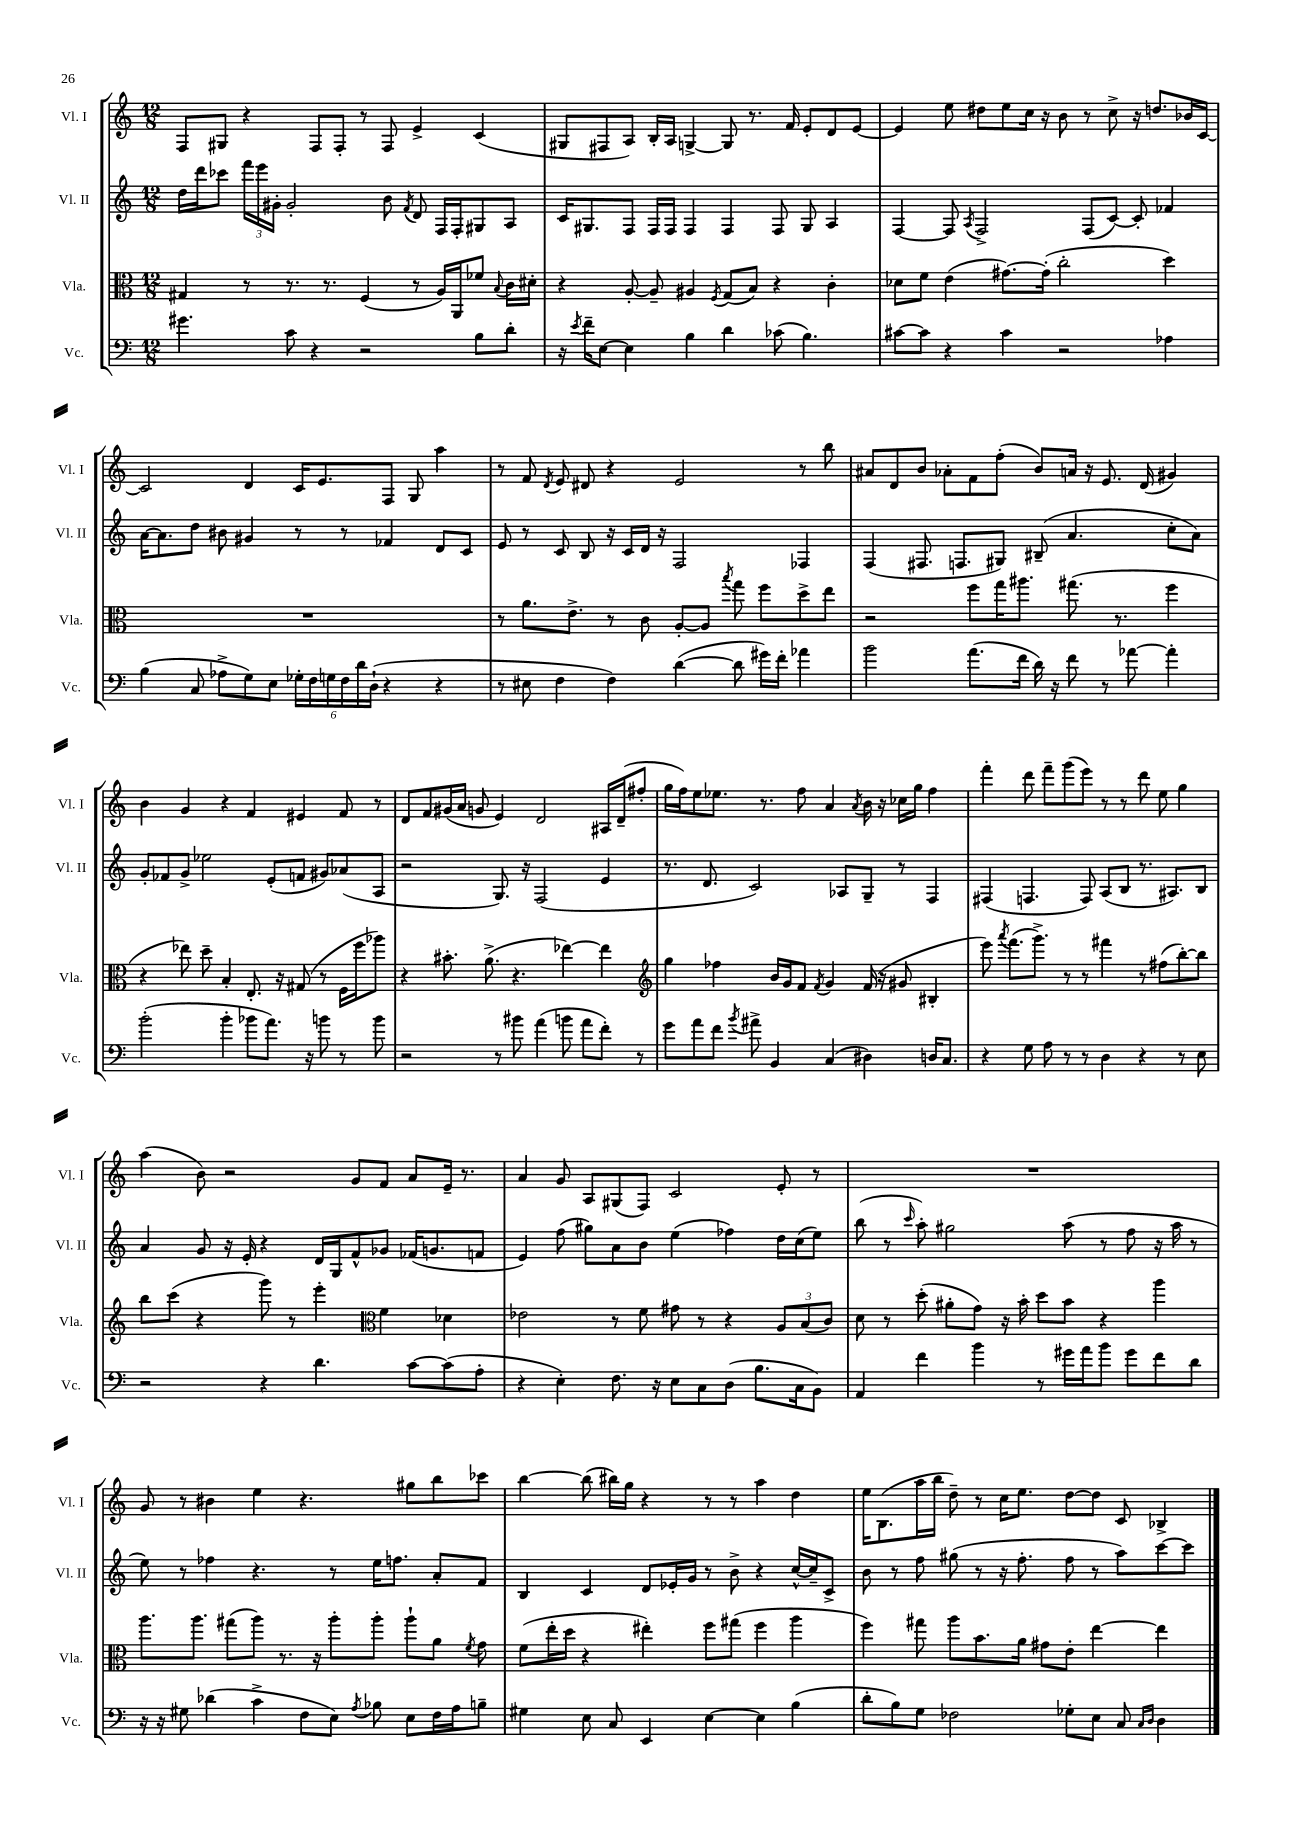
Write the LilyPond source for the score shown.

<<
\new StaffGroup <<
\new Staff = "s0" \with { instrumentName = "Vl. I" shortInstrumentName = "Vl. I" } {
    \clef treble \key c \major \numericTimeSignature \time 12/8
    \autoBeamOff f8[ gis8] r4 f8[ f8]-. r8 f8 e'4-> c'4( |
    gis8[ fis8 a8]) b16[-. a16] g4~-> g8 r8. f'16 e'8[-. d'8 e'8]~ |
    e'4 e''8 dis''8[ e''8 c''16] r16 b'8 r8 c''8-> r16 d''8.[ bes'16 c'16]~ |
    c'2 d'4 c'16[ e'8. f8] g8 a''4 |
    r8 f'8 \acciaccatura { d'8 } e'8 dis'8 r4 e'2 r8 b''8 |
    ais'8[ d'8 b'8] aes'8[-. f'8 f''8]-.( b'8[) a'16] r16 e'8. d'16( gis'4) |
    b'4 g'4 r4 f'4 eis'4 f'8 r8 |
    d'8[ f'8 gis'16( a'16] g'8 e'4) d'2 ais16[ d'16--( fis''8]-. |
    g''16[ f''16) e''8 ees''8.] r8. f''8 a'4 \acciaccatura { a'8 } b'16 r16 ces''16[ g''16] f''4 |
    f'''4-. d'''8 f'''8[-- g'''8( e'''8]) r8 r8 d'''8 e''8 g''4 |
    a''4( b'8) r2 g'8[ f'8] a'8[ e'16]-- r8. |
    a'4 g'8 a8[ gis8( f8]) c'2 e'8-. r8 |
    R1. |
    g'8 r8 bis'4 e''4 r4. gis''8[ b''8 ces'''8] |
    b''4~ b''8( bis''16[) g''16] r4 r8 r8 a''4 d''4 |
    e''16[ b8.( a''16 b''16] d''8--) r8 c''16[ e''8.] d''8[~ d''8] c'8 bes4-> \bar "|." |
}
\new Staff = "s1" \with { instrumentName = "Vl. II" shortInstrumentName = "Vl. II" } {
    \clef treble \key c \major \numericTimeSignature \time 12/8
    \autoBeamOff d''16[ d'''16 ces'''8] \tuplet 3/2 { f'''16[ e'''16 gis'16]-. } gis'2-. b'8 \acciaccatura { f'8 } d'8 f16[ f16-. gis8 a8] |
    c'16[ gis8. f8] f16[ f16] f4 f4 f8 gis8 a4 |
    f4~ f8 \acciaccatura { a8 } f2-> f8[( c'8]~) c'8-. fes'4 |
    a'16[~ a'8. d''8] bis'8 gis'4 r8 r8 fes'4 d'8[ c'8] |
    e'8 r8 c'8 b8 r16 c'16[ d'16] r16 f2 fes4 |
    f4( fis8. f8.[ gis8]) bis8--( a'4. c''8[-. a'8]) |
    g'8[-. fes'8 g'8]-> ees''2 e'8[-.( f'8] gis'8[) aes'8( a8] |
    r2 g8.) r16 f2( e'4 |
    r8. d'8. c'2) aes8[ g8]-- r8 f4 |
    fis4( f4. f8) a8[( b8] r8. ais8.[) b8] |
    a'4 g'8 r16 e'16-. r4 d'16[ g16 f'8-^ ges'8] fes'16[( g'8. f'8] |
    e'4) f''8( gis''8[) a'8 b'8] e''4( fes''4) d''16[ c''16( e''8]) |
    b''8( r8 \grace { c'''16 } a''8-.) gis''2 a''8( r8 f''8 r16 a''16 r8 |
    e''8) r8 fes''4 r4. r8 e''16[ f''8.] a'8[-. f'8] |
    b4 c'4 d'8[ ees'16-. g'16] r8 b'8-> r4 c''16[~-^ c''16-- c'8]-> |
    b'8 r8 f''8 gis''8( r8 r16 f''8.-. f''8 r8 a''8[) c'''8~ c'''8] \bar "|." |
}
\new Staff = "s2" \with { instrumentName = "Vla." shortInstrumentName = "Vla." } {
    \clef alto \key c \major \numericTimeSignature \time 12/8
    \autoBeamOff gis4 r8 r8. r8. f4( r8 a16[) a,16 fes'8] \appoggiatura { b8 } c'16[ dis'16]-. |
    r4 a8~-. a8-- ais4 \acciaccatura { f8 } g8[( b8]) r4 c'4-. |
    des'8[ f'8] e'4( gis'8.[~) gis'16]-.( c''2-. d''4) |
    R1. |
    r8 a'8.[ e'8.]-> r8 c'8 a8[~-. a8] \acciaccatura { b''8 } g''8 f''8[ d''8-> e''8] |
    r2 f''8[ g''16 ais''8.] gis''8.( r8. f''4 |
    r4 ees''8) d''8-- b4-. e8.-. r16 gis8( r8 f16[ f''16 aes''8]) |
    r4 bis'8.-. a'8.->( r4. ees''4~) ees''4 |
    \clef treble g''4 fes''4 b'16[ g'16 f'8] \acciaccatura { f'8 } g'4 f'16( r16 gis'8 bis4-. |
    e'''8) \acciaccatura { a'''8 } f'''8.[( g'''8.]->) r8 r8 fis'''4 r8 fis''8[( b''8~-.) b''8] |
    b''8[ c'''8]( r4 g'''8) r8 e'''4-. \clef alto f'4 des'4 |
    ees'2 r8 f'8 gis'8 r8 r4 \tuplet 3/2 { a8[ b8( c'8]) } |
    d'8 r8 d''8-.( ais'8[-. g'8]) r16 b'16-. d''8[ b'8] r4 a''4 |
    a''8.[ a''8.] gis''8[( a''8]) r8. r16 a''8[-. a''8]-. a''8[-! a'8] \acciaccatura { f'8 } g'8 |
    f'8[( e''16-. d''16] r4 eis''4-.) f''8[ gis''8]( f''4 a''4 |
    f''4) gis''8 a''8[ b'8. a'16] gis'8[ e'8]-. e''4~ e''4 \bar "|." |
}
\new Staff = "s3" \with { instrumentName = "Vc." shortInstrumentName = "Vc." } {
    \clef bass \key c \major \numericTimeSignature \time 12/8
    \autoBeamOff gis'4. c'8 r4 r2 b8[ d'8]-. |
    r16 \acciaccatura { e'8 } f'16[-- e8]~ e4 b4 d'4 ces'8( b4.) |
    cis'8[~ cis'8] r4 cis'4 r2 aes4 |
    b4( c8 aes8[-> g8) e8] \tuplet 6/4 { ges16[-. f16 g16 f16 d'16 d16]-!( } r4 r4 |
    r8 eis8 f4 f4) d'4~( d'8 gis'16[) f'16]-. aes'4 |
    b'2 a'8.[( f'16] d'16) r16 f'8 r8 aes'8~ aes'4-. |
    b'2-.( b'4-. bes'8[ a'8.]) r16 b'8 r8 b'8 |
    r2 r8 bis'8 a'4( b'8 a'8[ f'8]-.) r8 |
    g'8[ a'8 f'8] \acciaccatura { b'8 } ais'8-> b,4 c4( dis4) d16[ c8.] |
    r4 g8 a8 r8 r8 d4 r4 r8 e8 |
    r2 r4 d'4. c'8[~ c'8( a8]-. |
    r4 e4-.) f8. r16 e8[ c8 d8]( b8.[ c16 b,8]) |
    a,4 f'4 b'4 r8 gis'16[ a'16 b'8] gis'8[ f'8 d'8] |
    r16 r16 gis8 des'4( c'4-> f8[ e8]) \acciaccatura { a8 } bes8 e8[ f16 a16 b8]-- |
    gis4 e8 c8 e,4 e4~ e4 b4( |
    d'8[-. b8) g8] fes2 ges8[-. e8] c8 \grace { c16[ d16] } d4 \bar "|." |
}
>>
>>
\layout { \context { \Score \remove "Bar_number_engraver" } }
